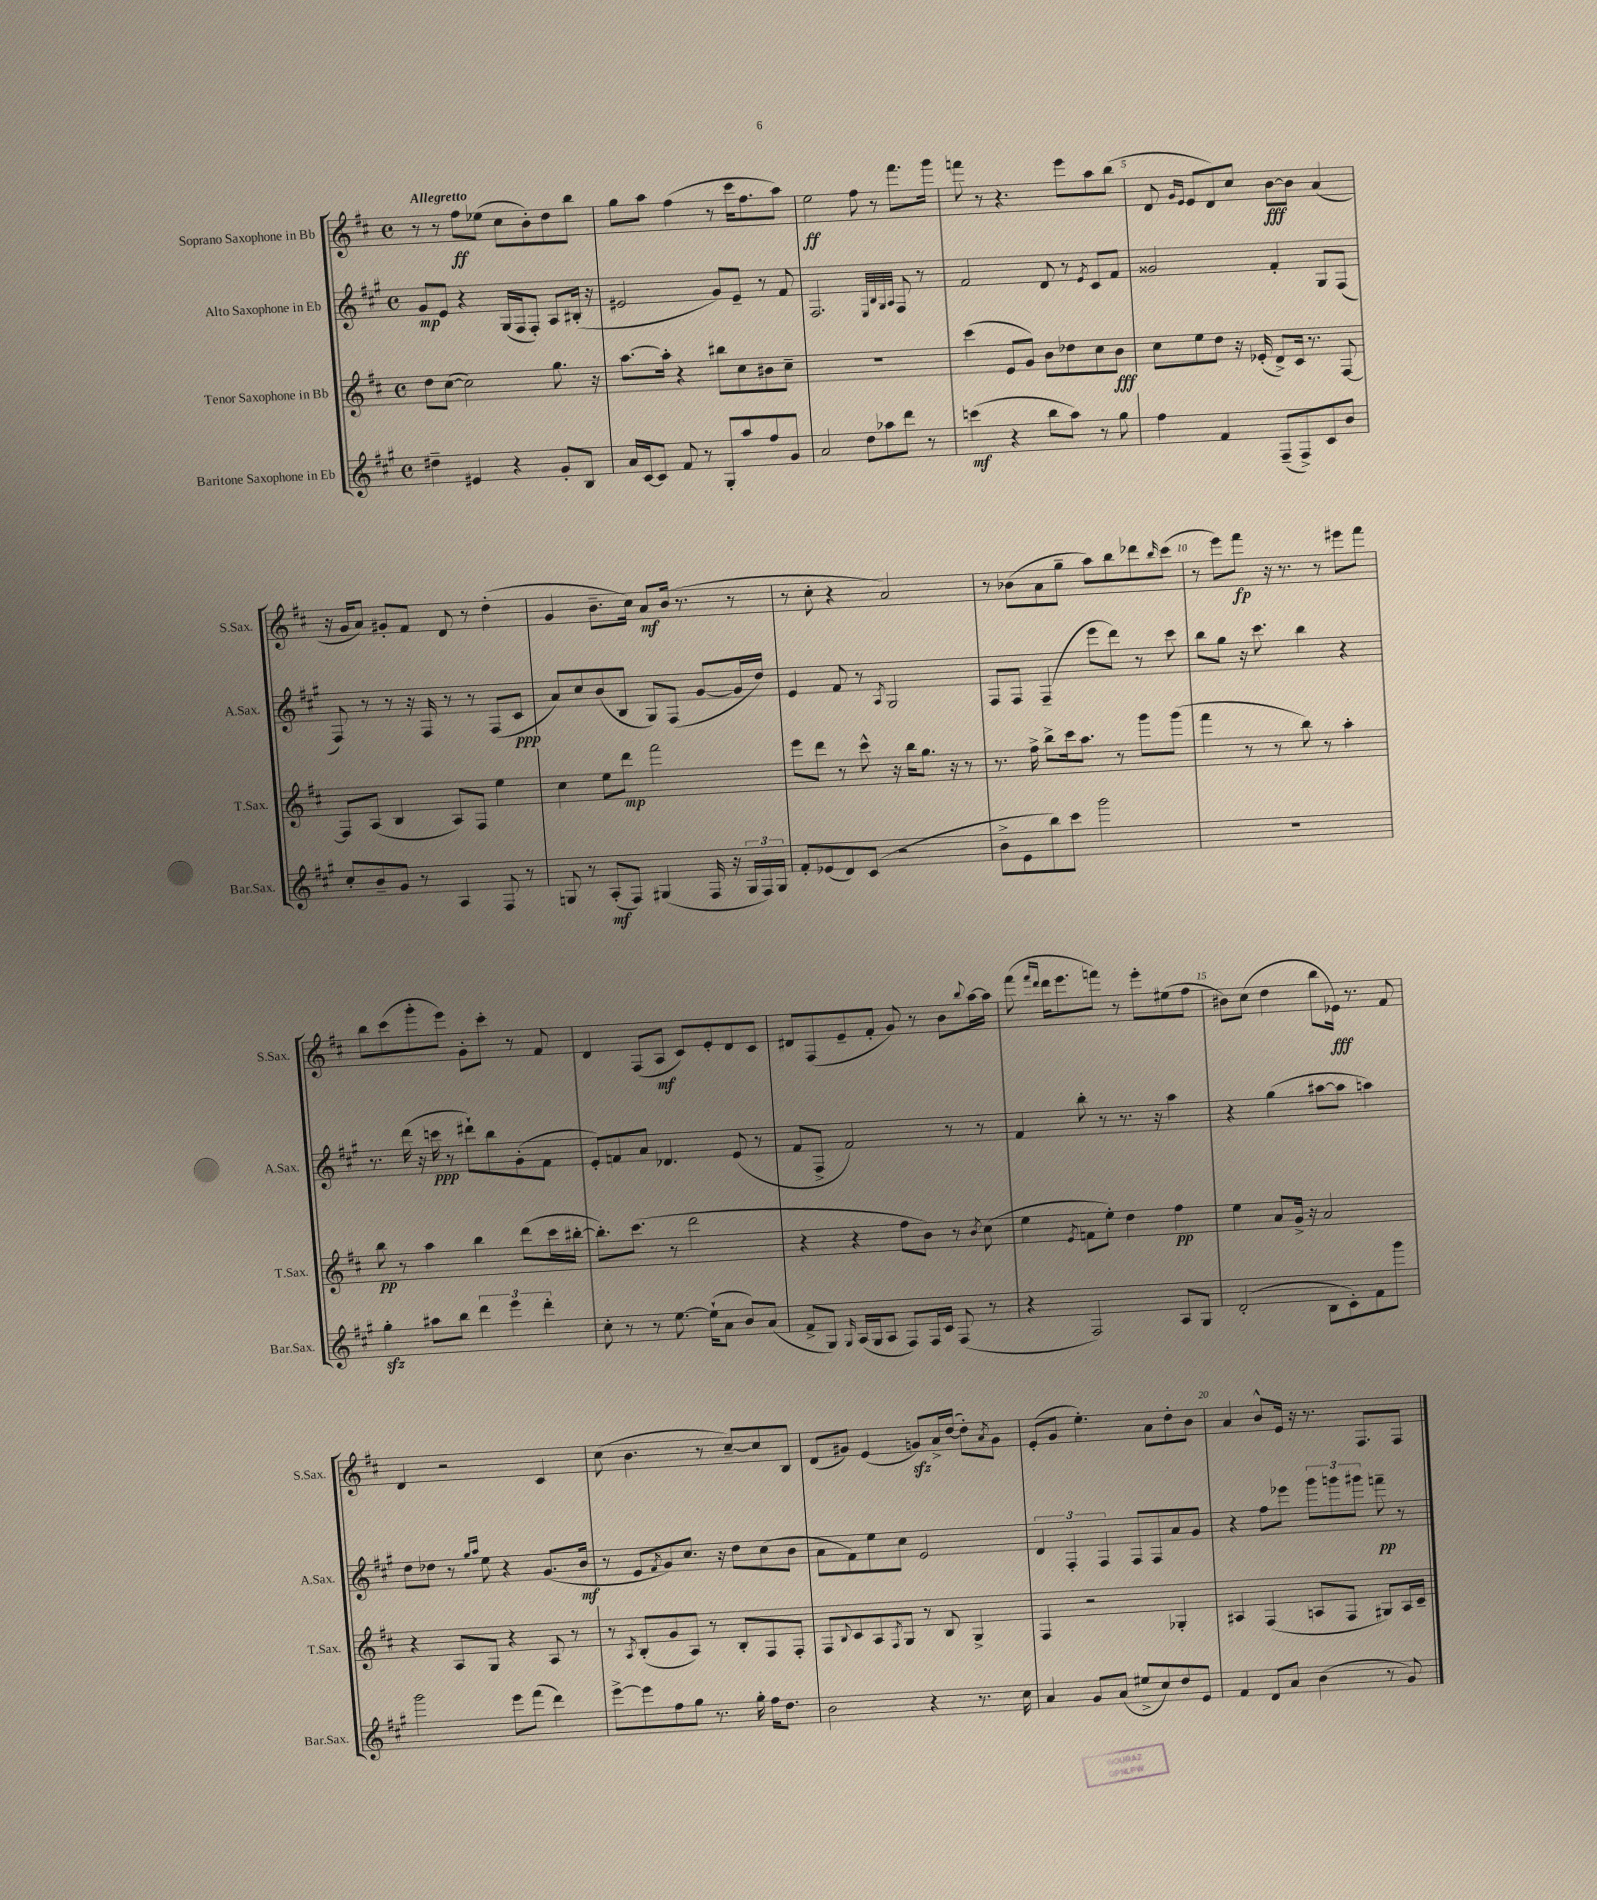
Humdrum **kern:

**kern	**kern	**kern	**kern
*staff4	*staff3	*staff2	*staff1
*clefG2	*clefG2	*clefG2	*clefG2
*k[f#c#g#]	*k[f#c#]	*k[f#c#g#]	*k[f#c#]
*M4/4	*M4/4	*M4/4	*M4/4
*met(c)	*met(c)	*met(c)	*met(c)
4dd#~\	8dd\L	8g#/L	8r
.	([8cc#\J	8e/J	8r
4e#/	2cc#\])	4r	8ff#\L
.	.	.	(8ee-\J
4r	.	(16G#/LL	8cc#\L
.	.	16F#/J	.
.	.	8F#'/J)	8b'\)
8g#'/L	8.gg\	8A/L	8dd\
8B/J	.	(16B#'/Jk	8bb\J
.	16r	16r	.
=	=	=	=
16a/LL	[8.aa\L	2e#/	8gg\L
[16c#/J	.	.	.
8c#/]J	.	.	8aa\J
.	16aa'\]Jk	.	.
8f#/	4r	.	(4ff#\
8r	.	.	.
8G#'/L	8bb#\L	8g#/L)	8r
8aa/	8cc#\	8e#~/J	16ccc#\LK
.	.	.	8.ff#\
8ff#/	8b#\	8r	.
8g#/J	8cc#~\J	8f#/	8aa\J)
=	=	=	=
2a/	1r	2.F#/	2ee\
8dd\L	.	.	8ff#\
8aa-\	.	.	8r
.	.	32qqE/LLL	.
.	.	32qqB/	.
.	.	32qqG#/	.
.	.	32qqA/JJJ	.
8ddd\J	.	8F#/	8.fff#\L
8r	.	8r	.
.	.	.	16ggg\Jk
=	=	=	=
(4ccc\	(4ccc#\	2f#/	8fff\
.	.	.	8r
4r	8e/L	.	4.r
.	8g/J)	.	.
8bb\L	8b\L	8d/	.
8aa\J)	8dd-\	8r	8eee\L
.	.	8qe/	.
8r	8cc#\	8c#/L	8aa\
8gg#\	8b\J	8f#/J	(8bb\J
=	=	=	=
4ff#\	8cc#\L	2g##/	8d/
.	.	.	16qqg/LL
.	.	.	16qqe/JJ
.	8ee\	.	8e/L
4f#/	8dd\J	.	8d/)
.	16r	.	8cc#/J
.	(16e-'/	.	.
(8F#~/L	8d^/L)	4f#'/	[8b\L
8F#^/)	16c#/Jk	.	8b\]J
.	8.r	.	.
8c#/	.	8G#/L	(4a/
8b/J	[8F#/	(8F#/J	.
=	=	=	=
8cc#'/L	8F#/]L	8F#/)	16r
.	.	.	16g/LK
8b~/	(8A/J	8r	8a/J)
8g#/J	4B/	8r	8g#'/L
8r	.	16r	8f#/J
.	.	16F#/	.
4A/	8A/L)	8r	8d/
.	8F#/J	8r	8r
8F#/	4ee\	(8F#/L	(4dd'\
8r	.	8c#/J	.
=	=	=	=
8G/	4cc#\	8a/L)	4g/
8r	.	8cc#/	.
(8A'/L	8ee\L	(8b/	8.b~\L
8F#/J)	8ddd\J	8B/J	.
.	.	.	16cc#\Jk)
(4G#/	2fff#\	8G#/L)	8a/L
.	.	(8F#/J	(16b/Jk
.	.	.	8.r
16F#/	.	[8g#/L	.
16r	.	.	.
24G#/LL	.	16g#/]L	8r
24F#/)	.	.	.
.	.	16dd/JJ)	.
24G#/JJ	.	.	.
=	=	=	=
8f#'/L	8eee\L	4e/	8r
(8e-/	8ddd\J	.	8cc#'\
8d/)	8r	8f#/	4r
(8c#/J	8ccc#^^\	8r	.
.	.	8qA/	.
2r	16r	2G#/	2a/)
.	16bb\LK	.	.
.	8.gg\J	.	.
.	16r	.	.
.	8r	.	.
=	=	=	=
8b^\L	8.r	8F#/L	8r
8e\	.	8F#/J	(8b-\L
.	16ff#^\	.	.
8bb\)	8bb^\L	(4F#~/	8a\
8ccc#\J	16ccc#\k	.	8gg~\J
.	8.aa\J	.	.
2ggg#\	.	8eee\L	8aa\L)
.	8r	8ddd\J)	8bb\
.	8ggg\L	8r	8ddd-\
.	.	.	16qqbb/
.	(8ggg\J	8ccc#\	(8ccc#\J
=	=	=	=
1r	4fff#\	8bb\L	8r
.	.	8gg#\J	8eee\L)
.	8r	16r	8fff#\J
.	.	8.ccc#\	.
.	8r	.	16r
.	.	.	8.r
.	8bb\)	4bb\	.
.	8r	.	8r
.	4aa'\	4r	8eee#\L
.	.	.	8fff#\J
=	=	=	=
4gg#'\	8bb\	8.r	8bb\L
.	8r	.	(8ccc#\
.	.	(16ddd\	.
8aa#\L	4aa\	16r	8ggg'\
.	.	16ccc\	.
8bb\J	.	8r	8eee\J)
6ddd\	4bb\	8ddd#`\L)	8g'\L
.	.	8bb\	8ccc#'\J
6eee\	.	.	.
.	(8ddd\L	(8g#'\	8r
6ddd'\	.	.	.
.	16ccc#\L	8f#\J	8f#/
.	[16bb#'\JJ	.	.
=	=	=	=
8cc#'\	8.bb#'\]L)	8e'/L)	4d/
8r	.	8f/	.
.	(8.ccc#\J	.	.
8r	.	8a/J	(8F#/L
[8.ee\	8r	4.d-/	8A/J
.	2ddd\	.	8c#/L)
(16ee`\]LK	.	.	.
8a\J	.	.	8e'/
8b/L)	.	(8e/	8d/
(8a/J	.	8r	8c#/J
=	=	=	=
8f#^/L	4r	8f#/L	8d#/L
8G#/J)	.	8F#^/J	(8F#/
16qqG#/	.	.	.
(16A/LL	4r	2f#/)	8e~/
16G#/J	.	.	.
8A/J	.	.	8f#'/J
8F#/L)	8ff#\L	.	8g/)
16F#/L	8b\J)	.	8r
16c#/JJ	.	.	.
(8F#/	8r	8r	8b\L
.	8qb/	.	8qqbb/
8r	(8cc#\	8r	[16aa\L
.	.	.	16aa\]JJ
=	=	=	=
4r	4ee\	4f#/	(8fff#\
.	.	.	16qqfff#/LL
.	.	.	16qqddd/JJ
.	.	.	16ddd\LK
.	.	.	8.eee\
.	8qe/	.	.
2F#/)	8f\L	8bb'\	.
.	8ee'\J)	8r	8fff\J)
.	4dd\	8.r	8r
.	.	.	8eee'\L
.	.	16r	.
8A/L	4ff#\	4aa\	(8ee#\
8G#/J	.	.	8ff#\J
=	=	=	=
(2d'/	4ee\	4r	8b#\L)
.	.	.	(8cc#\J
.	8a/L	(4gg#\	4dd\
.	16g^/Jk	.	.
.	16r	.	.
8B\L	2a/	[8aa#\L	8bb\L
8c#'\)	.	8aa#\]J	16e-\Jk)
.	.	.	8.r
8f#\	.	4aa\)	.
8ggg#\J	.	.	8f#/
=	=	=	=
2ggg#\	4r	8dd\L	4d/
.	.	8dd-\J	.
.	8A/L	8r	2r
.	.	16qqgg#/LL	.
.	.	16qqaa/JJ	.
.	8G/J	8ee\	.
8eee\L	4r	4r	.
(8fff#\J	.	.	.
4ddd\)	8A/	(8.g#/L	4c#/
.	8r	.	.
.	.	16b/Jk	.
=	=	=	=
[8eee^\L	8r	8r	(8cc#\
.	8qA/	.	.
8eee\]	(8B'/L	8e/L	4.b\
.	.	8qf#/	.
8ff#\	8g/	8g#/)	.
8gg#\J	8A/J)	8.cc#/J	.
8.r	8r	.	8r
.	.	16r	.
.	8B'/L	8dd\L	[8cc#~/L)
16gg#'\	.	.	.
16ff#\LK	8F#/	(8cc#\	8cc#/]
8.dd\J	.	.	.
.	8F#'/J	8b\J	8B/J
=	=	=	=
2b\	8F#/L	8a\L	(8d/L
.	8qqB/	.	.
.	8c#/	8f#\)	8g#/J)
.	8A/	8ee\	(4e/
.	8qF#/	.	.
.	8G/J	8cc#\J	.
4r	8r	2e/	8g/L)
.	8B/	.	16a^/L
.	.	.	([16dd/JJ
8.r	4G^/	.	8dd'\]L)
.	.	.	8qa/
.	.	.	8g\J
16cc#\	.	.	.
=	=	=	=
4a/	4F#/	6d/	(8e'/L
.	.	.	8g/J
.	.	6F#'/	.
8g#/L	2r	.	4.ee'\)
.	.	6F#/	.
(8a/J	.	.	.
8ee#^/L	.	8F#/L	.
8cc#/)	.	8F#/	8a\L
8dd/	4G-'/	8a/	8dd'\
8e/J	.	8g#/J	8b\J
=	=	=	=
4f#/	4A#/	4r	4a/
8d/L	(4F#/	8ff#\L	8b^^/L
8a/J	.	8eee-\J	16e/Jk
.	.	.	16r
(4b\	8A/L	12ggg#\L	8.r
.	.	12ggg\	.
.	8F#/J	.	.
.	.	12ggg#\J	.
.	.	.	8.F#/L
8r	8G#/L)	8fff~\	.
8g#/)	16A/L	8r	8F#/J
.	16c#~/JJ	.	.
==	==	==	==
*-	*-	*-	*-
